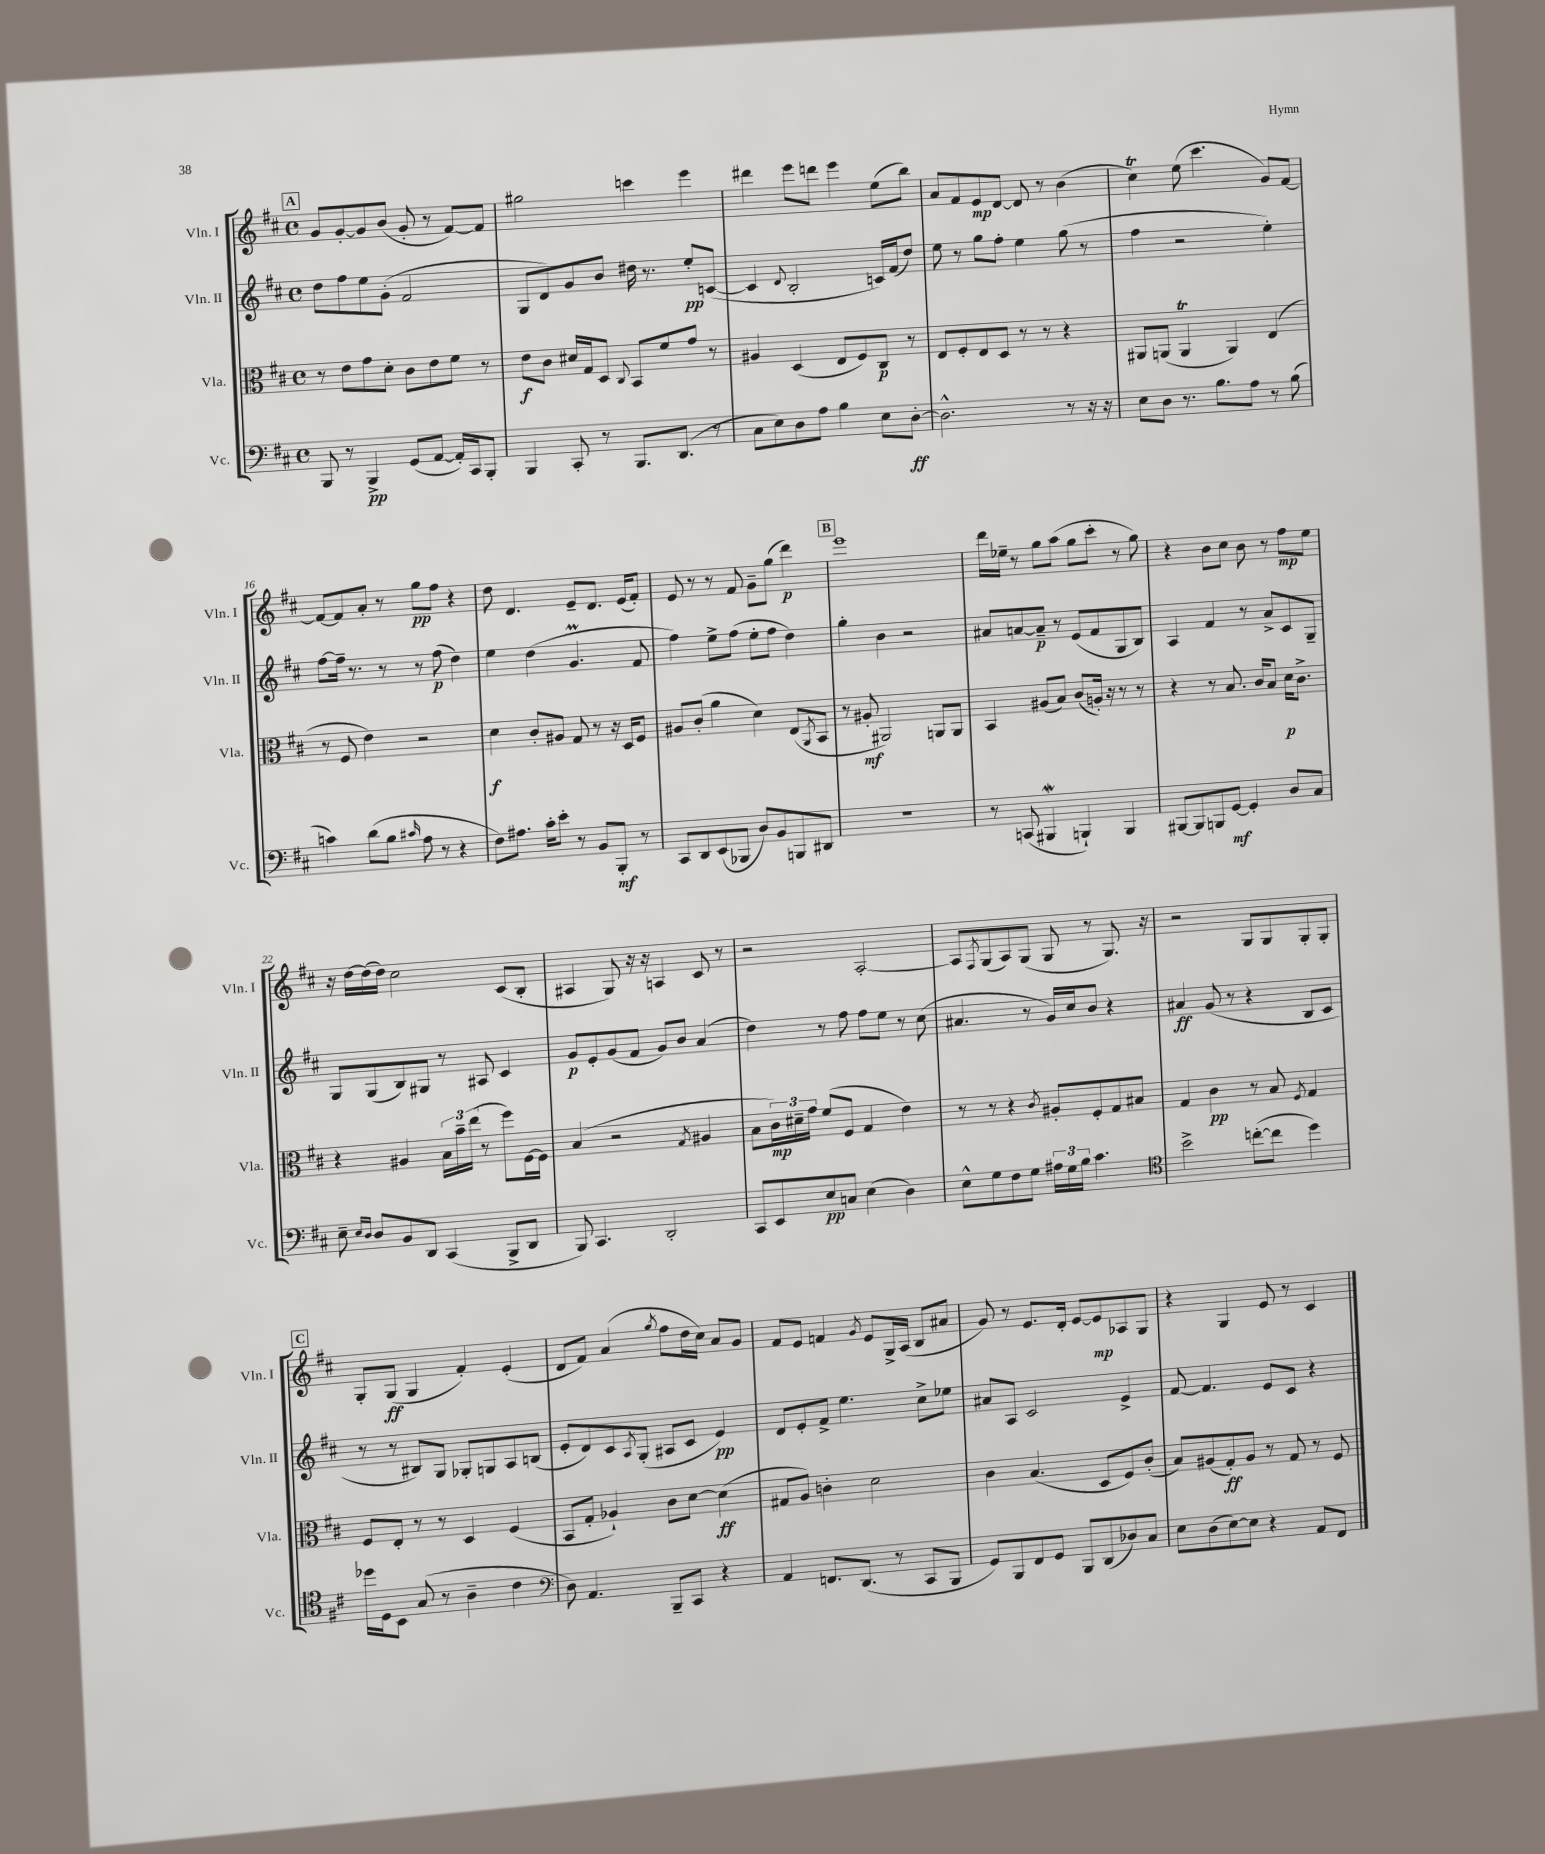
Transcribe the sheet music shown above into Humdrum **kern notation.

**kern	**dynam	**kern	**dynam	**kern	**dynam	**kern	**dynam
*part4	*part4	*part3	*part3	*part2	*part2	*part1	*part1
*staff4	*staff4	*staff3	*staff3	*staff2	*staff2	*staff1	*staff1
*I"Vc.	*	*I"Vla.	*	*I"Vln. II	*	*I"Vln. I	*
*I'Vc.	*	*I'Vla.	*	*I'Vln. II	*	*I'Vln. I	*
*clefF4	*	*clefC3	*	*clefG2	*	*clefG2	*
*k[f#c#]	*	*k[f#c#]	*	*k[f#c#]	*	*k[f#c#]	*
*M4/4	*	*M4/4	*	*M4/4	*	*M4/4	*
*met(c)	*	*met(c)	*	*met(c)	*	*met(c)	*
!!LO:REH:place=s1:t=A
=11	=11	=11	=11	=11	=11	=11	=11
8BBB/	.	8r	.	8dd\L	.	8g/L	.
8r	.	8e\L	.	8ff#\	.	[8g'/	.
4BBB^/	pp	8g\	.	8ee\	.	8g/]	.
.	.	8d'\J	.	(8g'\J	.	(8b/J	.
(8GG/L	.	8c#\L	.	2f#/	.	8g'/	.
[8AA/J	.	8e\	.	.	.	8r	.
16AA'/LL])	.	8f#\J	.	.	.	[8f#/L)	.
16CC#/J	.	.	.	.	.	.	.
8BBB'/J	.	8r	.	.	.	8f#/J]	.
=12	=12	=12	=12	=12	=12	=12	=12
4BBB/	.	8e\L	f	8G/L	.	2gg#X\	.
.	.	8c#\J	.	8d/)	.	.	.
8CC#'/	.	16d#X/LL	.	8g/	.	.	.
.	.	16G/J	.	.	.	.	.
8r	.	8D/J	.	8b/J	.	.	.
.	.	8qqC#/	.	.	.	.	.
8.BBB/L	.	8BB/L	.	16dd#X\	.	4cccn\	.
.	.	.	.	8.r	.	.	.
.	.	8f#/	.	.	.	.	.
(8.DD/J	.	.	.	.	.	.	.
.	.	8g/J	.	8ee'/L	pp	4eee\	.
8r	.	8r	.	([8cn/J	.	.	.
=13	=13	=13	=13	=13	=13	=13	=13
8C#\L	.	4A#X/	.	4c/]	.	4ddd#X\	.
8E\)	.	.	.	.	.	.	.
.	.	.	.	8qqd/	.	.	.
8D\	.	(4D/	.	2B'/	.	8eee\L	.
8A\J	.	.	.	.	.	8dddn\J	.
4B\	.	8E/L	.	.	.	4eee\	.
.	.	8F#/)	.	.	.	.	.
8E\L	.	8C#/J	p	16cn/LL)	.	(8ee\L	.
.	.	.	.	(16f#/J	.	.	.
[8D'\J	ff	8r	.	8dd/J)	.	8bb\J)	.
=14	=14	=14	=14	=14	=14	=14	=14
2.D^^\]	.	8E/L	.	8ee\	.	8a/L	.
.	.	8F#'/	.	8r	.	8f#/	.
.	.	8E/	.	8gg\L	.	8e/	mp
.	.	8D/J	.	8ff#'\J	.	[8d/J	.
.	.	8r	.	4ee\	.	8d/]	.
.	.	8r	.	.	.	8r	.
8r	.	4r	.	(8gg\	.	(4b\	.
16r	.	.	.	8r	.	.	.
16r	.	.	.	.	.	.	.
=15	=15	=15	=15	=15	=15	=15	=15
8E\L	.	8AA#X/L	.	4ff#\	.	4cc#t\)	.
8D\J	.	(8AAn/J	.	.	.	.	.
8.r	.	4AAT/	.	2r	.	(8ee\	.
.	.	.	.	.	.	4.ccc#\	.
8.B\L	.	.	.	.	.	.	.
.	.	4AA/)	.	.	.	.	.
8A\J	.	.	.	.	.	.	.
8r	.	(4E/	.	4ee'\)	.	8g/L)	.
(8B\	.	.	.	.	.	[8f#/J	.
!!LO:LB:g=z
=16	=16	=16	=16	=16	=16	=16	=16
4cn\)	.	8r	.	[8ff#\L	.	8f#/L_	.
.	.	8F#/	.	16ff#~\Jk]	.	8f#/]	.
.	.	.	.	8.r	.	.	.
(8d\L	.	4e\)	.	.	.	8a'/J	.
8B\J	.	.	.	8r	.	8r	.
16qqc#X/	.	.	.	.	.	.	.
8A\	.	2r	.	8r	.	8gg\L	pp
8r	.	.	.	(8ff#\	p	8ff#\J	.
4r	.	.	.	4dd\)	.	4r	.
=17	=17	=17	=17	=17	=17	=17	=17
8F#\L)	.	4d\	f	4ee\	.	8dd\	.
8.A#X\J	.	.	.	.	.	4.d/	.
.	.	8c#'/L	.	(4dd\	.	.	.
16c#'\KL	.	.	.	.	.	.	.
8e'\J	.	8A#X/J	.	.	.	.	.
8r	.	8G/	.	4.gM/	.	8e~/L	.
8BB/L	.	8r	.	.	.	8.d/J	.
8BBB'/J	mf	16r	.	.	.	.	.
.	.	16D/KL	.	.	.	(16e/KL	.
8r	.	8F#/J	.	8f#/	.	8f#'/J)	.
=18	=18	=18	=18	=18	=18	=18	=18
8CC#/L	.	8A#X/L	.	4ff#\)	.	8e/	.
8DD/	.	(8c#'/J	.	.	.	8r	.
(8EE/	.	4a\	.	8ee^\L	.	8r	.
8BBB-X/J	.	.	.	(8ff#\J	.	8f#/	.
8D/L)	.	4d\)	.	8ee'\L	.	8g~\L	.
8BB/	.	.	.	8ff#\J	.	(8gg\J	.
8BBBn/	.	(8E/L	.	4dd\)	.	4ddd\)	p
.	.	8qAA/	.	.	.	.	.
8DD#X/J	.	8BB/J	.	.	.	.	.
!!LO:REH:place=s1:t=B
=19	=19	=19	=19	=19	=19	=19	=19
1r	.	8r	.	4gg'\	.	1eee	.
.	.	8A#X'/	mf	.	.	.	.
.	.	2AA#X/)	.	4b\	.	.	.
.	.	.	.	2r	.	.	.
.	.	8AAn/L	.	.	.	.	.
.	.	8AA/J	.	.	.	.	.
=20	=20	=20	=20	=20	=20	=20	=20
8r	.	4BB/	.	8a#X/L	.	16ddd\LL	.
.	.	.	.	.	.	16ee-X~\JJ	.
(8CCn/	.	.	.	[8an/	.	8r	.
4BBB#XW/	.	(8A#X/L	.	8a~/J]	p	8gg\L	.
.	.	8B/J)	.	8r	.	(8aa\J	.
4BBBn`/)	.	(8c#/L	.	(8e/L	.	8gg\L	.
.	.	16An'/Jk)	.	8f#/	.	8ccc#'\J	.
.	.	16r	.	.	.	.	.
4BBB/	.	8r	.	8G/	.	8r	.
.	.	8r	.	8B/J)	.	8gg\)	.
=21	=21	=21	=21	=21	=21	=21	=21
[8BBB#X/L	.	4r	.	4A/	.	4r	.
8BBB#/]	.	.	.	.	.	.	.
8BBBn/	.	8r	.	4f#/	.	8b\L	.
[8GG/J	mf	8.B/	.	.	.	8cc#\J	.
4GG'/]	.	.	.	8r	.	8b\	.
.	.	16c#/KL	.	.	.	.	.
.	.	8B/J	.	8a^/L	.	8r	.
8D/L	.	16d\KL	p	8c#/	.	8ff#\L	mp
.	.	8.c#^\J	.	.	.	.	.
8C#/J	.	.	.	8G~/J	.	8ee\J	.
!!LO:LB:g=z
=22	=22	=22	=22	=22	=22	=22	=22
8E~\	.	4r	.	8G/L	.	16r	.
.	.	.	.	.	.	[16dd\LL	.
16qqE/LL	.	.	.	.	.	.	.
16qqD/JJ	.	.	.	.	.	.	.
8D/L	.	.	.	(8G/	.	(16dd\]	.
.	.	.	.	.	.	16dd\JJ)	.
8BB/	.	4A#X/	.	8B/)	.	2cc#\	.
8DD/J	.	.	.	8G#X/J	.	.	.
(4CC#/	.	24B\LL	.	8r	.	.	.
.	.	24b~\	.	.	.	.	.
.	.	(24ee\JJ	.	.	.	.	.
.	.	8r	.	8A#X/	.	.	.
8BBB^/L	.	8ff#\L)	.	4c#/	.	(8c#/L	.
8DD/J	.	[16F#\L	.	.	.	8B'/J	.
.	.	16F#\JJ]	.	.	.	.	.
=23	=23	=23	=23	=23	=23	=23	=23
8BBB/)	.	(4B/	.	8g/L	p	4A#X/	.
4.CC#/	.	.	.	8e'/	.	.	.
.	.	2r	.	(8g/	.	8G/)	.
.	.	.	.	8f#/J	.	16r	.
.	.	.	.	.	.	16r	.
2DD'/	.	.	.	8g/L)	.	4An/	.
.	.	.	.	8b/J	.	.	.
.	.	8qG/	.	.	.	.	.
.	.	4A#X/	.	(4a/	.	8c#/	.
.	.	.	.	.	.	8r	.
=24	=24	=24	=24	=24	=24	=24	=24
8CC#/L	.	8B\L	.	4dd\)	.	2r	.
8EE/	.	24c#\L)	mp	.	.	.	.
.	.	24d#X~\	.	.	.	.	.
.	.	24g\JJ	.	.	.	.	.
8E/	pp	(8f#/L	.	8r	.	.	.
8Cn/J	.	8F#/J	.	8ff#\	.	.	.
(4E\	.	4G/	.	8ff#\L	.	[2A'/	.
.	.	.	.	8ee\J	.	.	.
4D\)	.	4e\)	.	8r	.	.	.
.	.	.	.	(8cc#\	.	.	.
=25	=25	=25	=25	=25	=25	=25	=25
8E^^\L	.	8r	.	4.a#X/	.	8A/L]	.
.	.	.	.	.	.	8qF#/	.
8G\	.	8r	.	.	.	(8G/	.
8F#\	.	4r	.	.	.	8A/)	.
8G\J	.	.	.	8r	.	(8G/J	.
.	.	8qc#/	.	.	.	.	.
24A#X\LL	.	8A#X'/L	.	16g/LL)	.	8G/	.
24G\	.	.	.	.	.	.	.
.	.	.	.	16cc#/J	.	.	.
24B\JJ	.	.	.	.	.	.	.
4.c#\	.	8F#'/	.	8b/J	.	8r	.
.	.	8G/	.	4r	.	8.G/)	.
.	.	8B#X/J	.	.	.	.	.
.	.	.	.	.	.	16r	.
=26	=26	=26	=26	=26	=26	=26	=26
*clefC4	*	*	*	*	*	*	*
2b^\	.	4G/	.	4a#X/	ff	2r	.
.	.	4c#\	pp	(8g/	.	.	.
.	.	.	.	8r	.	.	.
([8ccn'\L	.	8r	.	4r	.	8G/L	.
8cc\J]	.	8B/	.	.	.	8G/	.
.	.	8qF#/	.	.	.	.	.
4dd\)	.	4G/	.	8B/L	.	8G'/	.
.	.	.	.	8c#/J	.	8G'/J	.
!!LO:LB:g=z
!!LO:REH:place=s1:t=C
=27	=27	=27	=27	=27	=27	=27	=27
16dd-X\LL	.	8F#/L	.	8r	.	8G'/L	.
16D\J	.	.	.	.	.	.	.
8BB\J	.	8E'/J	.	8r	.	(8G/J	ff
(8G/	.	8r	.	8B#X/L)	.	4G/	.
8r	.	8r	.	8G/J	.	.	.
4A~\	.	4D/	.	8G-X'/L	.	4f#'/)	.
.	.	.	.	8Gn/	.	.	.
4c#\	.	(4F#/	.	8A/	.	(4e'/	.
.	.	.	.	(8Bn/J	.	.	.
=28	=28	=28	=28	=28	=28	=28	=28
*clefF4	*	*	*	*	*	*	*
8D\)	.	8BB/L	.	8e'/L	.	8d/L	.
4.AA/	.	8G'/J	.	8d/)	.	8f#/J)	.
.	.	4A-X`/)	.	8c#/	.	(4a/	.
.	.	.	.	8qA/	.	.	.
.	.	.	.	(8G'/J	.	.	.
.	.	.	.	.	.	8qgg/	.
8BBB~/L	.	8c#\L	.	8A#X/L	.	8ff#\L	.
8CC#/J	.	[8d\J	.	8c#/J	.	16dd\L	.
.	.	.	.	.	.	16cc#\JJ)	.
4r	.	(4d\]	ff	4e/)	pp	8a/L	.
.	.	.	.	.	.	8g/J	.
=29	=29	=29	=29	=29	=29	=29	=29
4AA/	.	8G#X/L	.	8d/L	.	8f#/L	.
.	.	8A/J)	.	8e'/	.	8e/J	.
8.FFn/L	.	4cn'\	.	8f#^/J	.	4fn/	.
.	.	.	.	4.ee\	.	.	.
(8.DD/J	.	.	.	.	.	.	.
.	.	.	.	.	.	8qg/	.
.	.	2d\	.	.	.	8e/L	.
8r	.	.	.	.	.	16G^/L	.
.	.	.	.	.	.	(16A/JJ	.
8CC#/L	.	.	.	8cc#^\L	.	8B/L	.
8BBB/J	.	.	.	8ee-X\J	.	8a#X/J	.
=30	=30	=30	=30	=30	=30	=30	=30
8GG/L)	.	4c#\	.	8a#X/L	.	8g/)	.
8BBB/	.	.	.	8A/J	.	8r	.
8FF#/	.	(4.B/	.	2c#/	.	8.e/L	.
8GG/J	.	.	.	.	.	.	.
.	.	.	.	.	.	16d'/Jk	.
8BBB/L	.	.	.	.	.	[8e/L	.
(8DD/	.	8D/L	.	.	.	8e/]	mp
8D-X/)	.	8F#/)	.	4e^/	.	8A-X/	.
8C#/J	.	(8c#'/J	.	.	.	8G/J	.
=31	=31	=31	=31	=31	=31	=31	=31
8E\L	.	8B/L)	.	[8f#/	.	4r	.
(8D\	.	(8A#X/	.	4.f#/]	.	.	.
[8E\)	.	8G'/)	ff	.	.	4G/	.
8E\J]	.	8A#/J	.	.	.	.	.
4r	.	8r	.	8e/L	.	8e/	.
.	.	8G/	.	8c#/J	.	8r	.
8AA/L	.	8r	.	4r	.	4c#/	.
8FF#/J	.	8F#/	.	.	.	.	.
==	==	==	==	==	==	==	==
*-	*-	*-	*-	*-	*-	*-	*-
